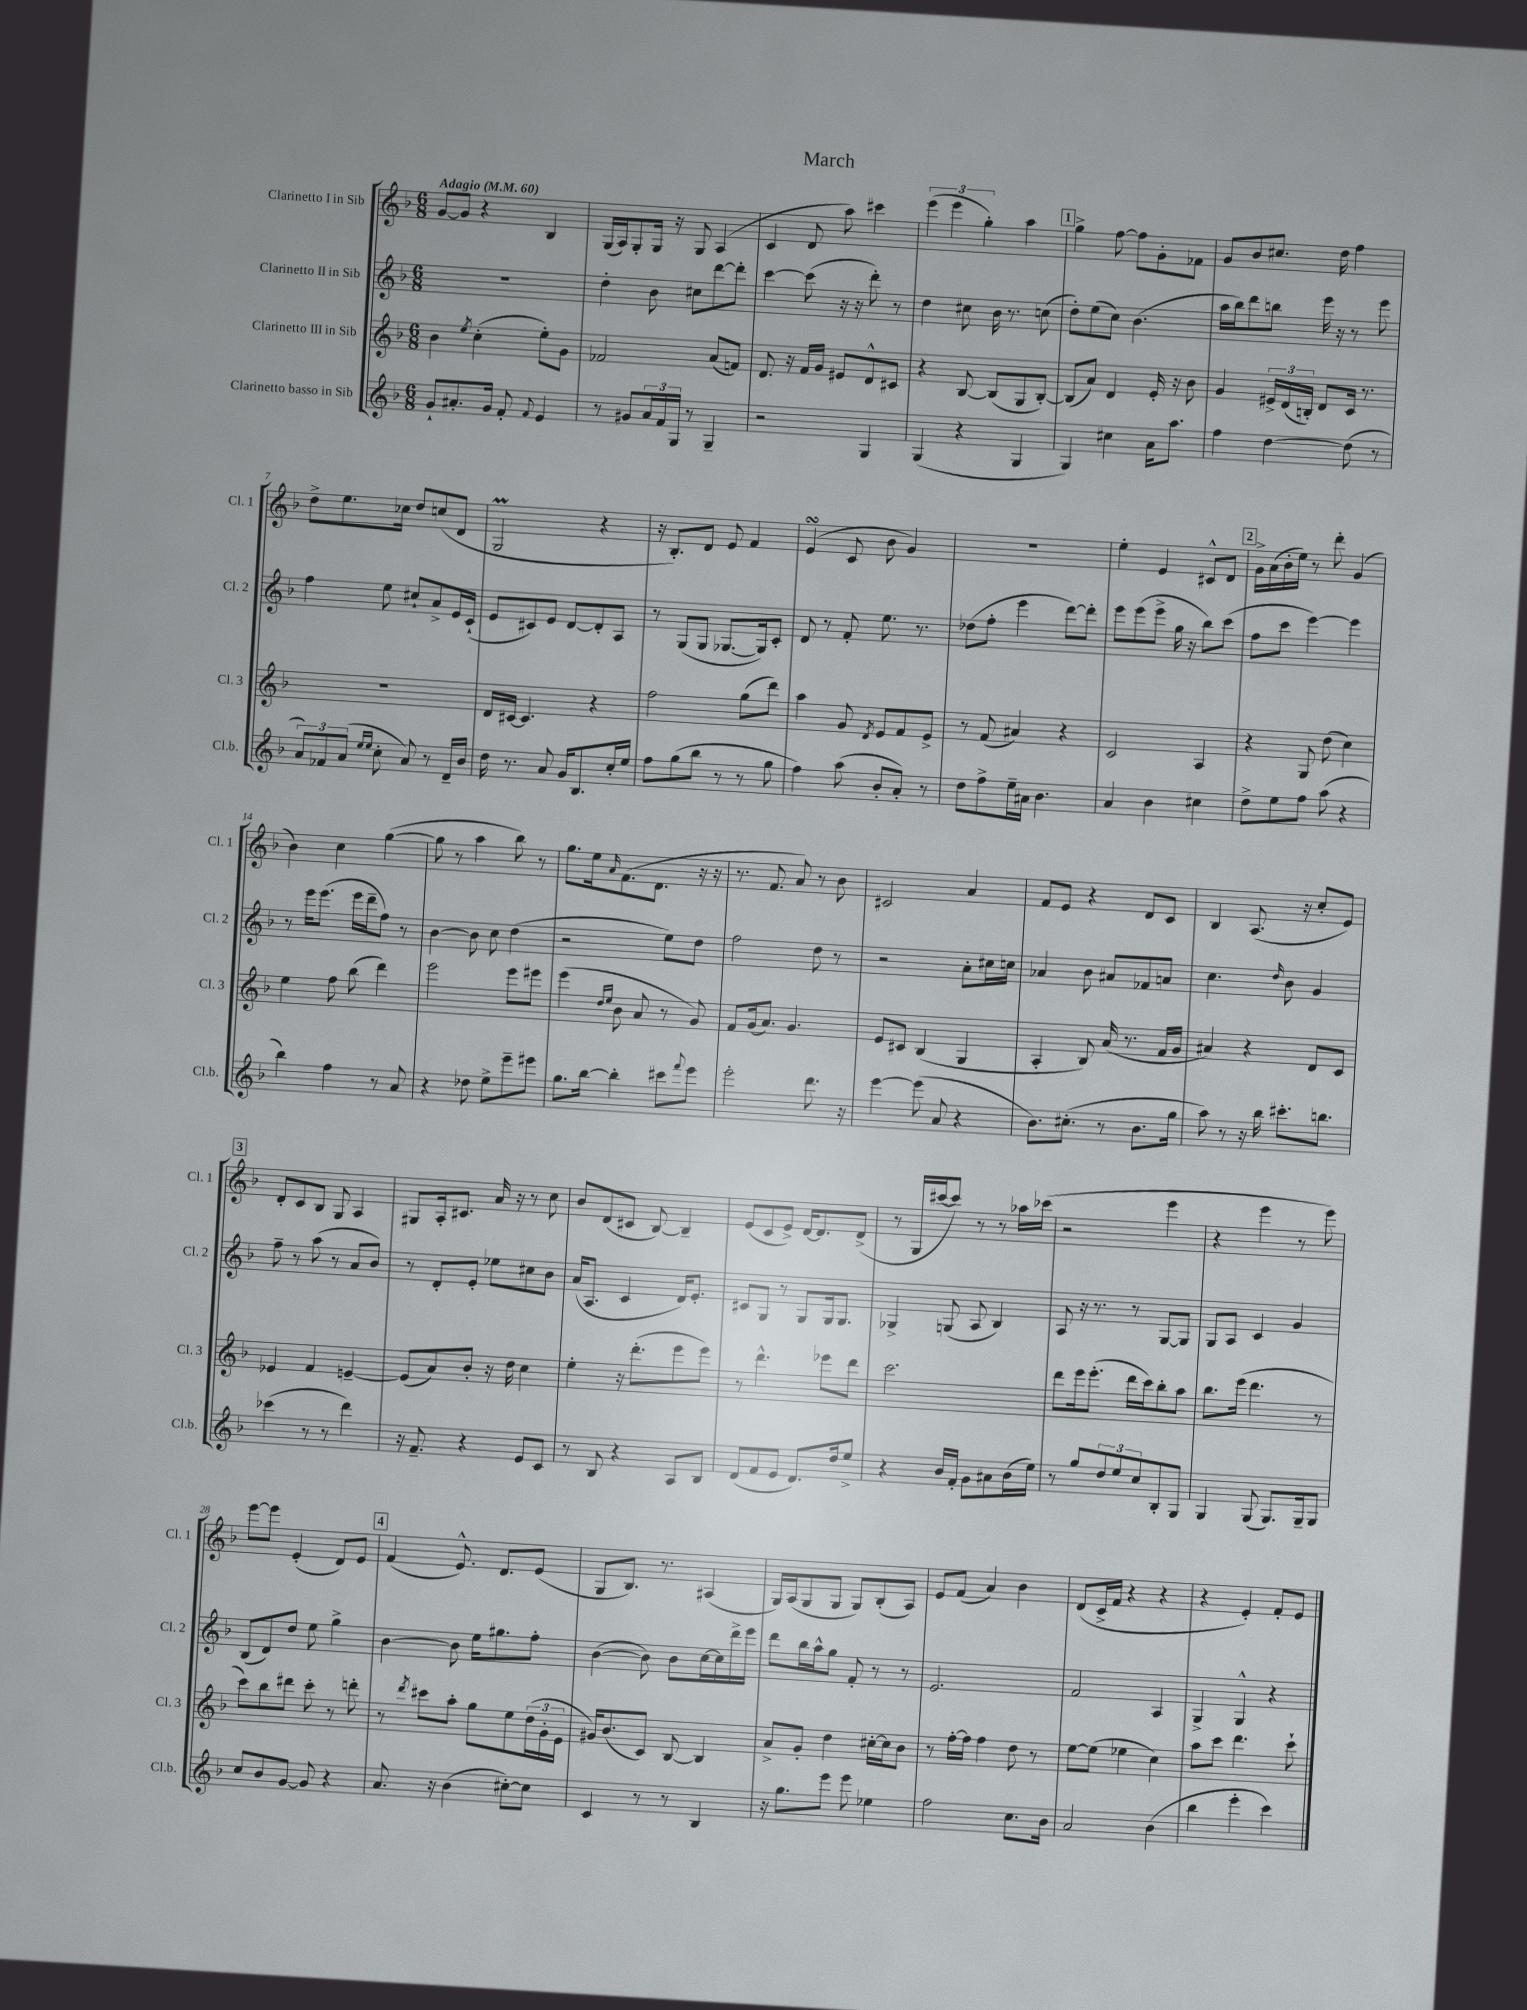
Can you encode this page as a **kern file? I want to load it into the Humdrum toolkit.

**kern	**kern	**kern	**kern
*staff4	*staff3	*staff2	*staff1
*clefG2	*clefG2	*clefG2	*clefG2
*k[b-]	*k[b-]	*k[b-]	*k[b-]
*M6/8	*M6/8	*M6/8	*M6/8
*MM60	*MM60	*MM60	*MM60
8g`/L	4b-\	2.r	[8g/L
8.a#'/	.	.	8g/]J
.	8qee/	.	.
.	(4cc'\	.	4r
16g/Jk	.	.	.
8f'/	.	.	.
8qqf/	.	.	.
4e/	8ee'\L)	.	4B-/
.	8g\J	.	.
=	=	=	=
8r	2f-/	4dd'\	(16G/LL
.	.	.	16A/J)
8g#/L	.	.	8G'/
24a/L	.	8b-\	16G/Jk
24f/	.	.	.
.	.	.	16r
24G/JJ	.	.	.
8r	.	8cc#\L	8G/
4G~/	(8a/L	[8ddd\	(4A/
.	8f/J)	8ddd'\]J	.
=	=	=	=
2r	8.d/	[4ccc\	4c/
.	16r	.	.
.	16f/LL	(8ccc\]	8d/
.	16g/JJ	.	.
.	8e#/L	16r	8aa\)
.	.	16r	.
4G/	8d^^/	8ddd'\)	4ccc#\
.	8c#/J	8r	.
=	=	=	=
(4G/	4r	4dd\	(6eee\
.	.	.	6eee\
4r	[8B-/	8cc#\	.
.	.	.	6gg'\)
.	(8B-/]L	16b-\	.
.	.	8.r	.
4G/	8G/	.	4aa\
.	[8B-'/J)	(8cc\	.
=	=	=	=
4G/)	(8B-/]L	8dd'\L)	4gg^\
.	8a/J)	(8ee\	.
4cc#\	4d/	8cc\J)	[8ff\
.	.	(4.b-\	8ff\]L
16a\LK	16e'/	.	8g'\
8.aa\J	16r	.	.
.	8b-\	.	8f-\J
=	=	=	=
4ff\	4g/	16aa\LL	8g/L
.	.	16bb-\J)	.
.	.	8ddd\	8b-/
[4dd\	24e#^/LL	8bb\J	8.cc#/J
.	(24d/	.	.
.	24B'/JJ)	.	.
.	8d/L	16eee\	.
.	.	16r	16dd\
(8dd\]	16c/Jk	8r	4ff\
.	8.r	.	.
8r	.	8eee\	.
=	=	=	=
12a/L)	2.r	4ff\	8dd^\L
12f-/	.	.	.
.	.	.	8.ee\
(12a/J	.	.	.
16qqee/LL	.	.	.
16qqee/JJ	.	.	.
8cc'\	.	8ee\	.
.	.	.	16cc-\Jk
8a/)	.	8cc#`/L	8dd/L
8r	.	8a^/	(8cc/
16d~/LL	.	16e/L	8d/J
16b-/JJ	.	(16c`/JJ	.
=	=	=	=
16dd\	16d/LL	8e/L	2G/
8.r	[16c#/JJ	.	.
.	4.c#/]	8c#/)	.
8a/	.	8e/J	.
16g/LK	.	[8d/L	.
8.B-/	.	.	.
.	4r	8d'/]	4r
16cc'/L	.	8A/J	.
16ee/JJ	.	.	.
=	=	=	=
8ff\L	2ff\	8r	16r
.	.	.	8.B-'/L)
(8gg\	.	(8G/L	.
8bb-\J	.	8G/J	8d/J
8r	.	[8.G-/L	8e/
8r	(8gg\L	.	4f/
.	.	16G-/]k)	.
8gg\	8ddd\J)	8c'/J	.
=	=	=	=
4ff\)	4aa\	8d/	(4e/
.	.	8r	.
(8aa\	8g/	8f'/	8c/
.	8qd/	.	.
8b-'/L	8e/L	8.ee\	8b-\
8a'/J)	8f/	.	4g/)
.	.	8.r	.
8r	8e^/J	.	.
=	=	=	=
8dd\L	8r	(8dd-\L	2.r
8ff^\	(8f/	8ff'\J	.
16ee~\L	4a#/)	4eee\	.
16a#\JJ	.	.	.
4.b-\	.	.	.
.	4r	[8ddd\L)	.
.	.	8ddd'\]J	.
=	=	=	=
4a/	2c/	8eee\L	4ee'\
.	.	(8eee\	.
4b-\	.	8eee^\J	4e/
.	.	16gg\	.
.	.	16r	.
4cc#\	4A/	8bb-\L)	8c#^^/L
.	.	(8ccc\J	8d/J
=	=	=	=
8dd^\L	4r	8ff\L	16g^\LL
.	.	.	(16a\
8ee\	.	8ccc\J	16b-'\
.	.	.	16ee\JJ)
8ff\J	8G/	[4eee\)	8r
(8aa\	(8dd\	.	8ddd'\
4r	4cc\)	4eee\]	(4g/
=	=	=	=
4bb-\)	4ee\	8r	4b-\)
.	.	16eee\LK	.
.	.	(8.eee\J	.
4ff\	8ff\	.	4cc\
.	(8bb-\	16eee\LL	.
.	.	16ddd~\J	.
8r	4ddd\)	8ff\J)	([4gg\
8a/	.	8r	.
=	=	=	=
4r	2eee\	[4b-\	8gg\]
.	.	.	8r
8dd-\	.	8b-\]	4aa\
8ee^\L	.	8cc\	.
8eee~\	8eee\L	(4dd\	8bb-\)
8eee#\J	8eee#\J	.	8r
=	=	=	=
8.gg\L	(4eee\	2r	8.gg\L
[16bb-\Jk	.	.	16ee\k
.	16qqdd/LL	.	.
.	16qqee/JJ	.	16qqa/
4bb-'\]	8b-\	.	(8.f\
.	8a/	.	.
.	.	.	8.d\J
8ccc#\L	8r	8ee\L)	.
8qqfff/	.	.	.
8eee\J	8g/)	8dd\J	16r
.	.	.	16r
=	=	=	=
2eee'\	8f/L	2ff\	8.r
.	(16g/k	.	.
.	8.a/J)	.	8.f/
.	4.g/	.	8a/)
8.ddd\	.	8dd\	8r
.	.	8r	8b-\
16r	.	.	.
=	=	=	=
[4eee\	8e/L	2r	2c#/
.	8c#/J	.	.
(8eee\]	(4B-/	.	.
8a/	.	.	.
4r	4G/	8a'\L	4a/
.	.	16cc#\L	.
.	.	16cc\JJ	.
=	=	=	=
8.b-\L)	4A'/	4a-/	8f/L
.	.	.	8e/J
(8.cc#'\J	.	.	.
.	8B-/)	8b-\	4r
8r	(16a/	8a#/L	.
.	8.r	.	.
8.b-\L	.	8f-/	8d/L
.	16f/LL	8a/J	8c/J
16gg\Jk	16g/JJ	.	.
=	=	=	=
8aa\)	4a#/)	4.cc\	4B-/
8r	.	.	.
16r	4r	.	(8.A/
16bb-\	.	.	.
.	.	16qqdd/	.
8.ccc#'\L	.	8b-\	.
.	.	.	16r
.	8d/L	4g/	8cc'/L
8.bb\J	.	.	.
.	8c/J	.	8e/J)
=	=	=	=
(4ccc-\	4e-/	8ff~\	8d'/L
.	.	8r	8c/
8r	4f/	(8aa\	8B-/J
8r	.	8r	8G/
4ddd\)	[4e~/	8a/L	4A/
.	.	8b-/J)	.
=	=	=	=
16r	(8e/]L	8r	8G#/L
8.f~/	.	.	.
.	8a/)	8d'/L	16A'/k
.	.	.	8.c#/J
4r	8b-'/J	8e'/J	.
.	16r	8ee-\L	16a/
.	16dd\	.	16r
8e/L	4cc\	8cc#\	8r
8c/J	.	8b-\J	8cc\
=	=	=	=
8r	4ee'\	(16a/LK	8b-/L
.	.	8.A/J	.
8B-/	.	.	(8d/
4r	16r	4c/	8c#/J
.	(8.ddd'\L	.	.
.	.	.	[8B-/)
8A/L	8eee\	16d/LK)	4B-~/]
.	.	8.e'/J	.
8B-/J	8eee\J)	.	.
=	=	=	=
(8d/L	8r	8c#/L	(8e/L
8f/	4.ddd^^\	8G/J	8c/
8e/J	.	8r	8e^/J)
8.d/L)	.	8G/L	[16d/LK
.	.	.	8.d/]
.	8eee-\L	16G/k	.
16dd/k	.	8.G/J	.
8ee^/J	8ddd\J	.	(8d^/J
=	=	=	=
4r	2.ccc\	4G-^/	8r
.	.	.	16G/LL
.	.	.	[16ccc#/J
16b-/LL	.	(8G/	8ccc#/]J)
16f'/JJ	.	.	.
8g\L	.	8A/	8r
8a#\	.	4B-/)	8r
(16b-\L	.	.	16aa-\LL
16ee\JJ)	.	.	(16ccc-\JJ
=	=	=	=
8r	8ddd\L	8A/	2r
8gg/L	16eee\k	16r	.
.	(8.eee'\J	8.r	.
12dd/	.	.	.
12ee/	.	.	.
.	16ddd\LL	8r	.
12cc/	.	.	.
.	16ccc\J)	.	.
8B-'/	8bb-'\	[8G/L	4eee\
8G/J	8aa\J	8G/]J	.
=	=	=	=
4G/	8.bb-\L	8G/L	4r
.	.	8A/J	.
.	(16eee\Jk	.	.
(8G/	4.ddd\	4c/	4eee\
8.G/L)	.	.	.
.	.	4g/	8r
16G~/k	.	.	.
8G/J	8r	.	8eee\)
=	=	=	=
8cc/L	8ccc\L)	(8B-/L	[8eee\L
8b-/	8bb-\	8d/)	8eee\]J
[8g/J	8ddd#\J	8dd/J	(4e'/
8g/]	8ccc'\	8ee\	.
4r	8r	4gg^\	8d/L)
.	8ddd'\	.	8e/J
=	=	=	=
8.a/	8r	[4b-\	(4f/
.	8qddd/	.	.
.	8ccc#\L	.	.
16r	.	.	.
(4b-\	8aa'\J	8b-\]	8.e^^/)
.	8gg\L	16ee\LK	.
.	.	8.gg#\	8.d/L
[8cc#'\L)	8ee\	.	.
8cc#\]J	(24dd\L	8ff'\J	(8e/J
.	24g'\	.	.
.	24e\JJ	.	.
=	=	=	=
4c/	16g#/LK)	([4b-\	8G/L
.	(8.b-/	.	.
.	.	.	8.B-/J)
8r	8c/J)	8b-\])	.
.	.	.	8.r
8r	[8B-/	8b-\L	.
4B-/	4B-/]	[16cc\L	(4A#/
.	.	16cc\]	.
.	.	16ddd^\	.
.	.	16eee\JJ	.
=	=	=	=
16r	8a^/L	8ddd\L	16G/LL)
8.gg\L	.	.	(16A/J
.	8g'/J	16bb-\L	8G/
.	.	16aa^^\J	.
8eee\J	4dd\	8gg\J	8G/J
8eee\	.	8f'/	8G/L)
4ee-\	[16cc#'\LL	8r	(8B-'/
.	16cc#\]J	.	.
.	8b-\J	8r	8A/J)
=	=	=	=
2ff\	8r	2.e/	8e/L
.	[16ff'\LL	.	(8f/J
.	16ff\]JJ	.	.
.	4ff\	.	4a/)
8.cc\L	8dd\	.	4b-\
.	8r	.	.
16b-\Jk	.	.	.
=	=	=	=
2a/	[8ee\L	2f/	(8d/L
.	(8ee\]J	.	16c^/L
.	.	.	16f/JJ
.	4ee-\	.	4r
(4b-\	4cc\)	4A/	4r
=	=	=	=
4bb-\	8aa\L	4G^/	4r
.	8ccc\J	.	.
4eee'\	4.ddd\	4G^^/	4e'/)
4ccc\)	.	4r	8f'/L
.	8ccc`\	.	8e/J
==	==	==	==
*-	*-	*-	*-
